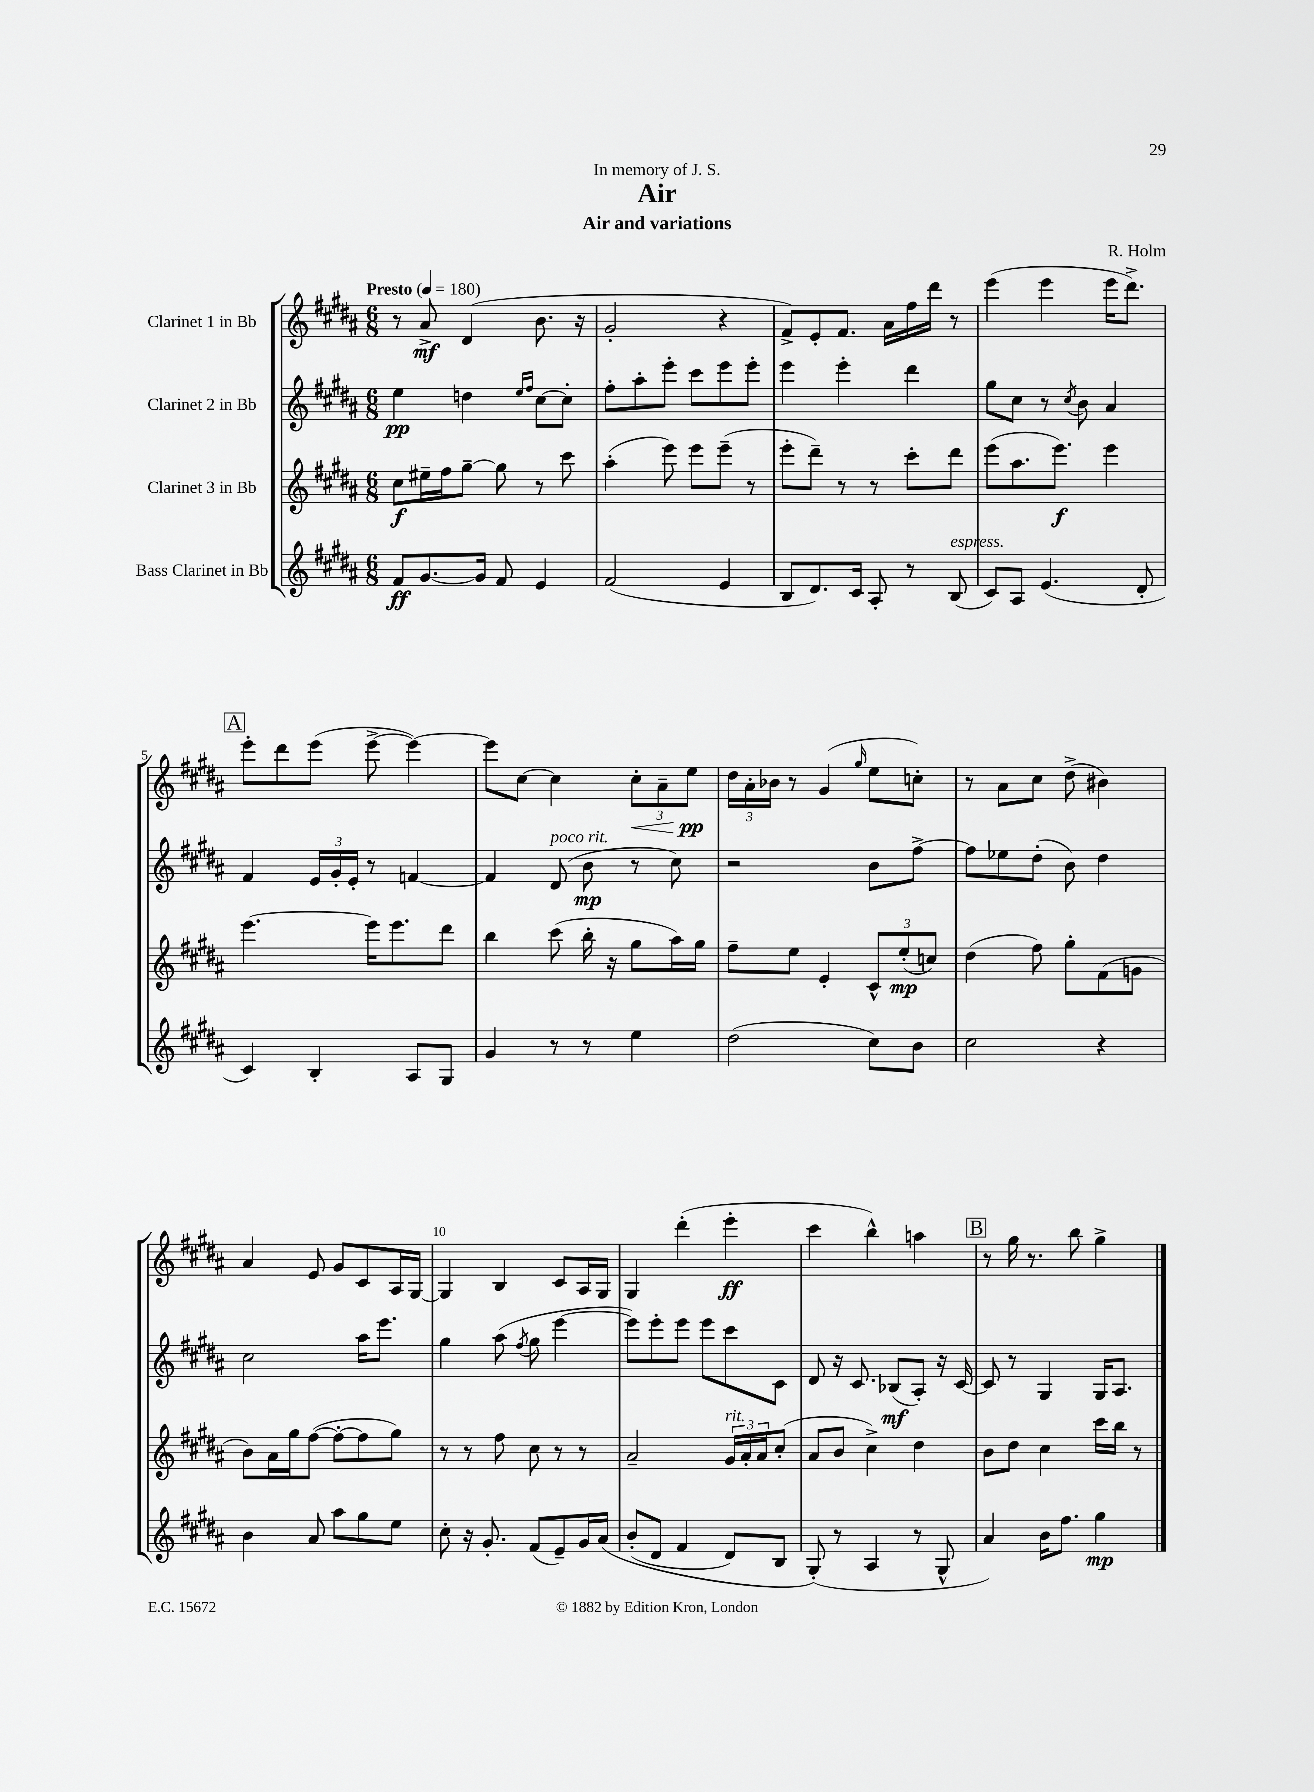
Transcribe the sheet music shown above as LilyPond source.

\header { title = "Air" composer = "R. Holm" subtitle = "Air and variations" dedication = "In memory of J. S." }
<<
\new StaffGroup <<
\new Staff = "s0" \with { instrumentName = "Clarinet 1 in Bb" } {
    \clef treble \key b \major \numericTimeSignature \time 6/8 \tempo "Presto" 4 = 180
    r8 ais'8->\mf dis'4( b'8. r16 |
    gis'2-. r4 |
    fis'8->) e'8-. fis'8. ais'16 fis''16 dis'''16 r8 |
    e'''4( e'''4 e'''16 dis'''8.->) |
    \mark \markup { \box "A" } e'''8-. dis'''8 e'''8( e'''8~-> e'''4~) |
    e'''8 cis''8~ cis''4 \tuplet 3/2 { cis''8-.\< ais'8-- e''8\pp\! } |
    \tuplet 3/2 { dis''16 ais'16-. bes'16 } r8 gis'4( \grace { gis''16 } e''8 c''8-.) |
    r8 ais'8 cis''8 dis''8->( bis'4) |
    ais'4 e'8 gis'8 cis'8 ais16 gis16~ |
    gis4 b4 cis'8 ais16 gis16 |
    gis4 dis'''4-.( e'''4-.\ff |
    cis'''4 b''4-^) a''4 |
    \mark \markup { \box "B" } r8 gis''16 r8. b''8 gis''4-> \bar "|." |
}
\new Staff = "s1" \with { instrumentName = "Clarinet 2 in Bb" } {
    \clef treble \key b \major \numericTimeSignature \time 6/8
    e''4\pp d''4 \grace { e''16 fis''16 } cis''8~ cis''8-. |
    fis''8-. ais''8-. e'''8-. cis'''8 e'''8 e'''8-. |
    e'''4 e'''4-. dis'''4 |
    gis''8 cis''8 r8 \acciaccatura { cis''8 } b'8 ais'4 |
    \mark \markup { \box "A" } fis'4 \tuplet 3/2 { e'16 gis'16-. e'16-. } r8 f'4~ |
    f'4 dis'8^\markup { \italic "poco rit." }( b'8\mp r8 cis''8) |
    r2 b'8 fis''8~-> |
    fis''8 ees''8 dis''8-.( b'8) dis''4 |
    cis''2 ais''16 e'''8. |
    gis''4 ais''8( \acciaccatura { fis''8 } gis''8 e'''4~ |
    e'''8) e'''8-. e'''8 e'''8 cis'''8 cis'8 |
    dis'8 r16 cis'8. bes8\mf( ais8-.) r16 cis'16~ |
    \mark \markup { \box "B" } cis'8 r8 gis4 gis16 ais8. \bar "|." |
}
\new Staff = "s2" \with { instrumentName = "Clarinet 3 in Bb" } {
    \clef treble \key b \major \numericTimeSignature \time 6/8
    cis''8\f eis''16-- fis''16 gis''8~-- gis''8 r8 cis'''8 |
    ais''4-.( e'''8) e'''8 e'''8--( r8 |
    e'''8-. dis'''8--) r8 r8 cis'''8-. dis'''8 |
    e'''8( ais''8. e'''8.\f) e'''4 |
    \mark \markup { \box "A" } e'''4.~ e'''16 e'''8. dis'''8 |
    b''4 cis'''8( b''16-. r16 gis''8 ais''16) gis''16 |
    fis''8-- e''8 e'4-. \tuplet 3/2 { cis'8-^ e''8-.\mp( c''8) } |
    dis''4( fis''8) gis''8-. fis'8( g'8 |
    b'8) ais'16 gis''16 fis''8~( fis''8~-. fis''8 gis''8) |
    r8 r8 fis''8 cis''8 r8 r8 |
    ais'2-- \tuplet 3/2 { gis'16^\markup { \italic "rit." } ais'16-. ais'16 } cis''8-.( |
    ais'8 b'8 cis''4->) dis''4 |
    \mark \markup { \box "B" } b'8 dis''8 cis''4 cis'''16 b''16 r8 \bar "|." |
}
\new Staff = "s3" \with { instrumentName = "Bass Clarinet in Bb" } {
    \clef treble \key b \major \numericTimeSignature \time 6/8
    fis'8\ff gis'8.~ gis'16 fis'8 e'4 |
    fis'2( e'4 |
    b8 dis'8.) cis'16 ais8-. r8 b8^\markup { \italic "espress." }( |
    cis'8) ais8 e'4.( dis'8-. |
    \mark \markup { \box "A" } cis'4) b4-. ais8 gis8 |
    gis'4 r8 r8 e''4 |
    dis''2( cis''8) b'8 |
    cis''2 r4 |
    b'4 ais'8 ais''8 gis''8 e''8 |
    cis''8-. r16 gis'8.-. fis'8( e'8--) gis'16 ais'16\( |
    b'8-.( dis'8 fis'4 dis'8) b8 |
    gis8-.(\) r8 ais4 r8 gis8-^ |
    \mark \markup { \box "B" } ais'4) b'16 fis''8. gis''4\mp \bar "|." |
}
>>
>>
\layout { \context { \Score \override BarNumber.break-visibility = ##(#f #t #t) barNumberVisibility = #(every-nth-bar-number-visible 5) } }
